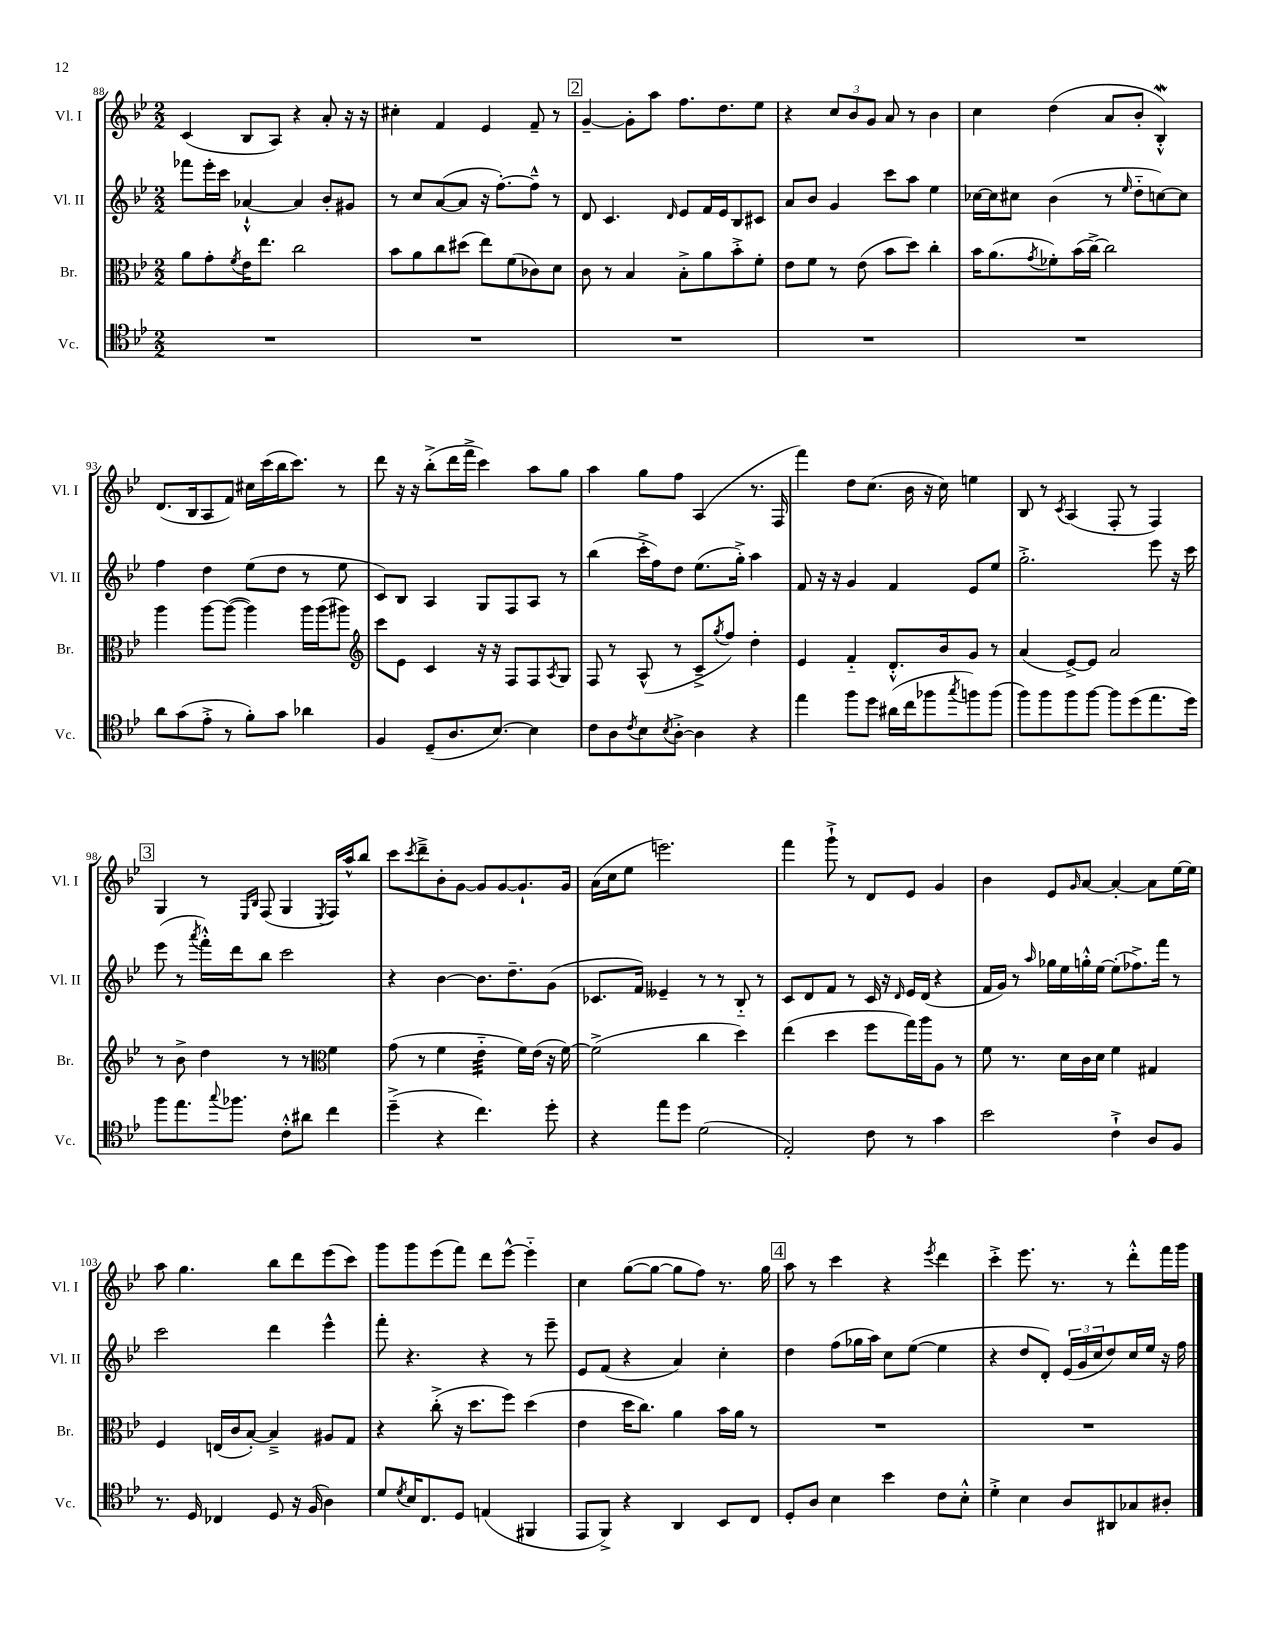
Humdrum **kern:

**kern	**kern	**kern	**kern
*part4	*part3	*part2	*part1
*staff4	*staff3	*staff2	*staff1
*I"Vc.	*I"Br.	*I"Vl. II	*I"Vl. I
*I'Vc.	*I'Br.	*I'Vl. II	*I'Vl. I
*clefC4	*clefC3	*clefG2	*clefG2
*k[b-e-]	*k[b-e-]	*k[b-e-]	*k[b-e-]
*M2/2	*M2/2	*M2/2	*M2/2
=88	=88	=88	=88
1r	8a\L	8fff-X\L	(4c/
.	8g'\	16eee-'\L	.
.	.	16ccc\JJ	.
.	8qf/	.	.
.	16e-\K	[4a-X`^^/	8B-/L
.	8.ee-\J	.	.
.	.	.	8A/J)
.	2cc\	4a-/]	4r
.	.	8b-'/L	8a'/
.	.	8g#X/J	16r
.	.	.	16r
=89	=89	=89	=89
1r	8b-\L	8r	4cc#X'\
.	8a\	8cc/L	.
.	8cc\	([8a/	4f/
.	(8dd#X\J	8a/J]	.
.	8ee-\L)	16r	4e-/
.	.	[8.ff'\L)	.
.	(8f\	.	.
.	8c-X\)	8ff~^^\J]	8f~/
.	8d\J	8r	8r
!!LO:REH:place=s1:t=2
=90	=90	=90	=90
1r	8c\	8d/	[4g~/
.	8r	4.c/	.
.	4B-/	.	8g'\L]
.	.	.	8aa\J
.	.	16qqd/	.
.	8B-'^\L	8e-/L	8.ff\L
.	8a\	16f/L	.
.	.	16e-/J	8.dd\
.	8b-'^\	8B-/	.
.	8f'\J	8c#X/J	8ee-\J
=91	=91	=91	=91
1r	8e-\L	8a/L	4r
.	8f\J	8b-/J	.
.	8r	4g/	12cc/L
.	.	.	12b-/
.	(8e-\	.	.
.	.	.	12g/J
.	8b-\L	8ccc\L	8a/
.	8dd\J)	8aa\J	8r
.	4cc'\	4ee-\	4b-\
=92	=92	=92	=92
1r	16b-\KL	[16cc-X\LL	4cc\
.	(8.a\	16cc-\J]	.
.	.	8cc#X\J	.
.	8qg/	.	.
.	8f-X'\)	(4b-\	(4dd\
.	(16b-\L	.	.
.	[16cc^\JJ)	.	.
.	2cc\]	8r	8a/L
.	.	16qqee-/	.
.	.	8dd\L	8b-'/J
.	.	[8ccn\)	4B-w'^^/)
.	.	8cc\J]	.
!!LO:LB:g=z
=93	=93	=93	=93
8a\L	4aa\	4ff\	(8.d/L
(8g\	.	.	.
.	.	.	16B-/k
8e-'^\J	[8aa\L	4dd\	8A/
8r	(8aa\J_	.	8f/J)
8f'\L)	4aa\])	(8ee-\L	16cc#X\LL
.	.	.	(16ccc\
8g\J	.	8dd\J	16bb-\J
.	.	.	8.ccc\J)
4a-X\	16aa\LL	8r	.
.	(16aa\J	.	.
.	8aa#X\J)	8ee-\	8r
=94	=94	=94	=94
*	*clefG2	*	*
4F/	8ccc\L	8c/L)	8ddd\
.	8e-\J	8B-/J	16r
.	.	.	16r
(8D~/L	4c/	4A/	(8bb-'^\L
8.A/	.	.	16ddd\L
.	.	.	16fff^\JJ
.	16r	8G/L	4ccc\)
[8.B-/J)	16r	.	.
.	8F/L	8F/	.
4B-\]	8F/	8A/J	8aa\L
.	8qA/	.	.
.	8G/J	8r	8gg\J
=95	=95	=95	=95
8c\L	8F/	(4bb-\	4aa\
8A\	8r	.	.
8qc/	.	.	.
8B-\	(8A^^/	16ccc'^\LL	8gg\L
.	.	16ff\J)	.
8qB-/	.	.	.
[8A'^\J	8r	8dd\J	8ff\J
4A\]	8c~^/L	(8.ee-\L	(4A/
.	8qgg/	.	.
.	8ff/J)	.	.
.	.	16gg'^\Jk)	.
4r	4dd'\	4aa\	8.r
.	.	.	16F/
=96	=96	=96	=96
4ee-\	4e-/	8f/	4fff\)
.	.	16r	.
.	.	16r	.
8ff\L	4f/	4g/	8dd\L
8dd\J	.	.	(8.cc\J
(16a#X\LL	8.d'^^/L	4f/	.
16cc\J	.	.	16b-\
8ff-X\	.	.	16r
.	16b-/k	.	16cc\)
8qgg/	.	.	.
8ffn\)	8g/J	8e-/L	4een\
(8ff\J	8r	8ee-/J	.
=97	=97	=97	=97
8ff\L)	(4a/	2.gg'^\	8B-/
8ff\	.	.	8r
.	.	.	8qc/
8ff\	[8e-^/L)	.	(4A/
[8ff\J	8e-/J]	.	.
8ff\L]	2a/	.	8F'/
(8dd\	.	.	8r
8.ee-\	.	8eee-\	4F/)
.	.	16r	.
16dd\Jk)	.	16ccc\	.
!!LO:LB:g=z
!!LO:REH:place=s1:t=3
=98	=98	=98	=98
8ff\L	8r	(8eee-\	4G/
8.ee-\	8b-^\	8r	.
.	.	8qaaa/	.
.	4dd\	16fff'^^\LL)	8r
8qqgg/	.	.	.
8.ff-X\J	.	16ddd\J	.
.	.	.	16qqE-/LL
.	.	.	16qqB-/JJ
.	.	8bb-\J	(8F/
8c'^^\L	8r	2ccc\	4G/
8a#X\J	8r	.	.
*	*clefC3	*	*
.	.	.	8qE-/
4cc\	4f\	.	16F/LL)
.	.	.	16aa^^/J
.	.	.	8bb-/J
=99	=99	=99	=99
(4dd~^\	(8g\	4r	8ccc\L
.	.	.	8qccc/
.	8r	.	8ddd~^\
4r	4f\	[4b-\	8b-'\
.	.	.	[8g\J
*	*tremolo	*	*
4.cc\)	32e-\LLL	8.b-\L]	8g/L]
.	32e-\	.	.
.	32e-\	.	.
.	32e-\	.	.
.	32e-\	.	[8g/
.	32e-\	.	.
.	32e-\	8.dd~\	.
.	32e-\JJJ	.	.
*	*Xtremolo	*	*
.	16f\LL)	.	8.g`/]
.	(16e-\JJ	.	.
8dd'\	16r	(8g\J	.
.	[16f\)	.	16g/Jk
=100	=100	=100	=100
4r	(2f^\]	8.c-X/L	(16a\LL
.	.	.	16cc\J
.	.	.	8ee-\J
.	.	16f/Jk)	.
8ee-\L	.	4e--X~/	2.eeen\)
8dd\J	.	.	.
(2d\	4cc\	8r	.
.	.	8r	.
.	4dd\)	8B-/	.
.	.	8r	.
=101	=101	=101	=101
2E-'/)	(4ee-\	8c/L	4fff\
.	.	8d/	.
.	4dd\	8f/J	8ggg`^\
.	.	8r	8r
8c\	8ff\L	16c/	8d/L
.	.	16r	.
.	.	16qqd/	.
8r	16gg\L)	16e-/LL	8e-/J
.	16aa\J	(16d/JJ	.
4g\	8A\J	4r	4g/
.	8r	.	.
=102	=102	=102	=102
2b-\	8f\	16f/LL	4b-\
.	.	16g/JJ)	.
.	8.r	8r	.
.	.	16qqaa/	.
.	.	16gg-X\LL	8e-/L
.	16d\LL	16ee-\	.
.	.	.	16qqg/
.	16c\	16ggn'^^\	[8a/J
.	16d\JJ	[16ee-\JJ	.
4c`^\	4f\	(8ee-'\L]	4a'/_
.	.	8.ff-X^\)	.
8A/L	4G#X/	.	8a\L]
.	.	16fff\Jk	.
8F/J	.	8r	[16ee-\L
.	.	.	16ee-\JJ]
!!LO:LB:g=z
=103	=103	=103	=103
8.r	4F/	2ccc\	8aa\
.	.	.	4.gg\
16D/	.	.	.
4C-X/	(16En/LL	.	.
.	16c/J	.	.
.	[8B-'/J)	.	.
8D/	4B-~^/]	4ddd\	8bb-\L
16r	.	.	8ddd\
(16F/	.	.	.
4A\)	8A#X/L	4eee-^^\	(8eee-\
.	8G/J	.	8ccc\J)
=104	=104	=104	=104
8d/L	4r	8fff'\	8ggg\L
8qd/	.	.	.
16B-/K	.	4.r	8ggg\
8.C/	.	.	.
.	(8cc'^\	.	(8eee-\
8D/J	16r	.	8fff\J)
.	8.dd\L	.	.
(4En/	.	4r	8ddd\L
.	8ff\J)	.	[8eee-^^\J
4FF#X/	(4dd\	8r	4eee-\]
.	.	8eee-~\	.
=105	=105	=105	=105
8EE-/L	4e-\	8e-/L	4cc\
8FF^/J)	.	(8f/J	.
4r	16dd\KL	4r	([8gg\L
.	8.cc\J)	.	.
.	.	.	8gg\J_
4AA/	4a\	4a/)	8gg\L]
.	.	.	8ff\J)
8BB-/L	16b-\LL	4cc'\	8.r
.	16a\JJ	.	.
8C/J	8r	.	.
.	.	.	16gg\
!!LO:REH:place=s1:t=4
=106	=106	=106	=106
8D'/L	1r	4dd\	8aa\
8A/J	.	.	8r
4B-\	.	(8ff\L	4ccc\
.	.	16gg-X\L	.
.	.	16aa\JJ)	.
4b-\	.	8cc\L	4r
.	.	([8ee-\J	.
.	.	.	8qeee-/
8c\L	.	4ee-\]	4ddd\
8B-'^^\J	.	.	.
=107	=107	=107	=107
4d'^\	1r	4r	4ccc'^\
4B-\	.	8dd/L	8.eee-\
.	.	8d'/J)	.
.	.	.	8.r
8A/L	.	(24e-/LL	.
.	.	24g/	.
.	.	24cc/J	.
8AA#X/	.	8dd/)	8r
8G-X/	.	16cc/L	8ddd'^^\L
.	.	16ee-/JJ	.
8A#X'/J	.	16r	16fff\L
.	.	16ff\	16ggg\JJ
==	==	==	==
*-	*-	*-	*-
